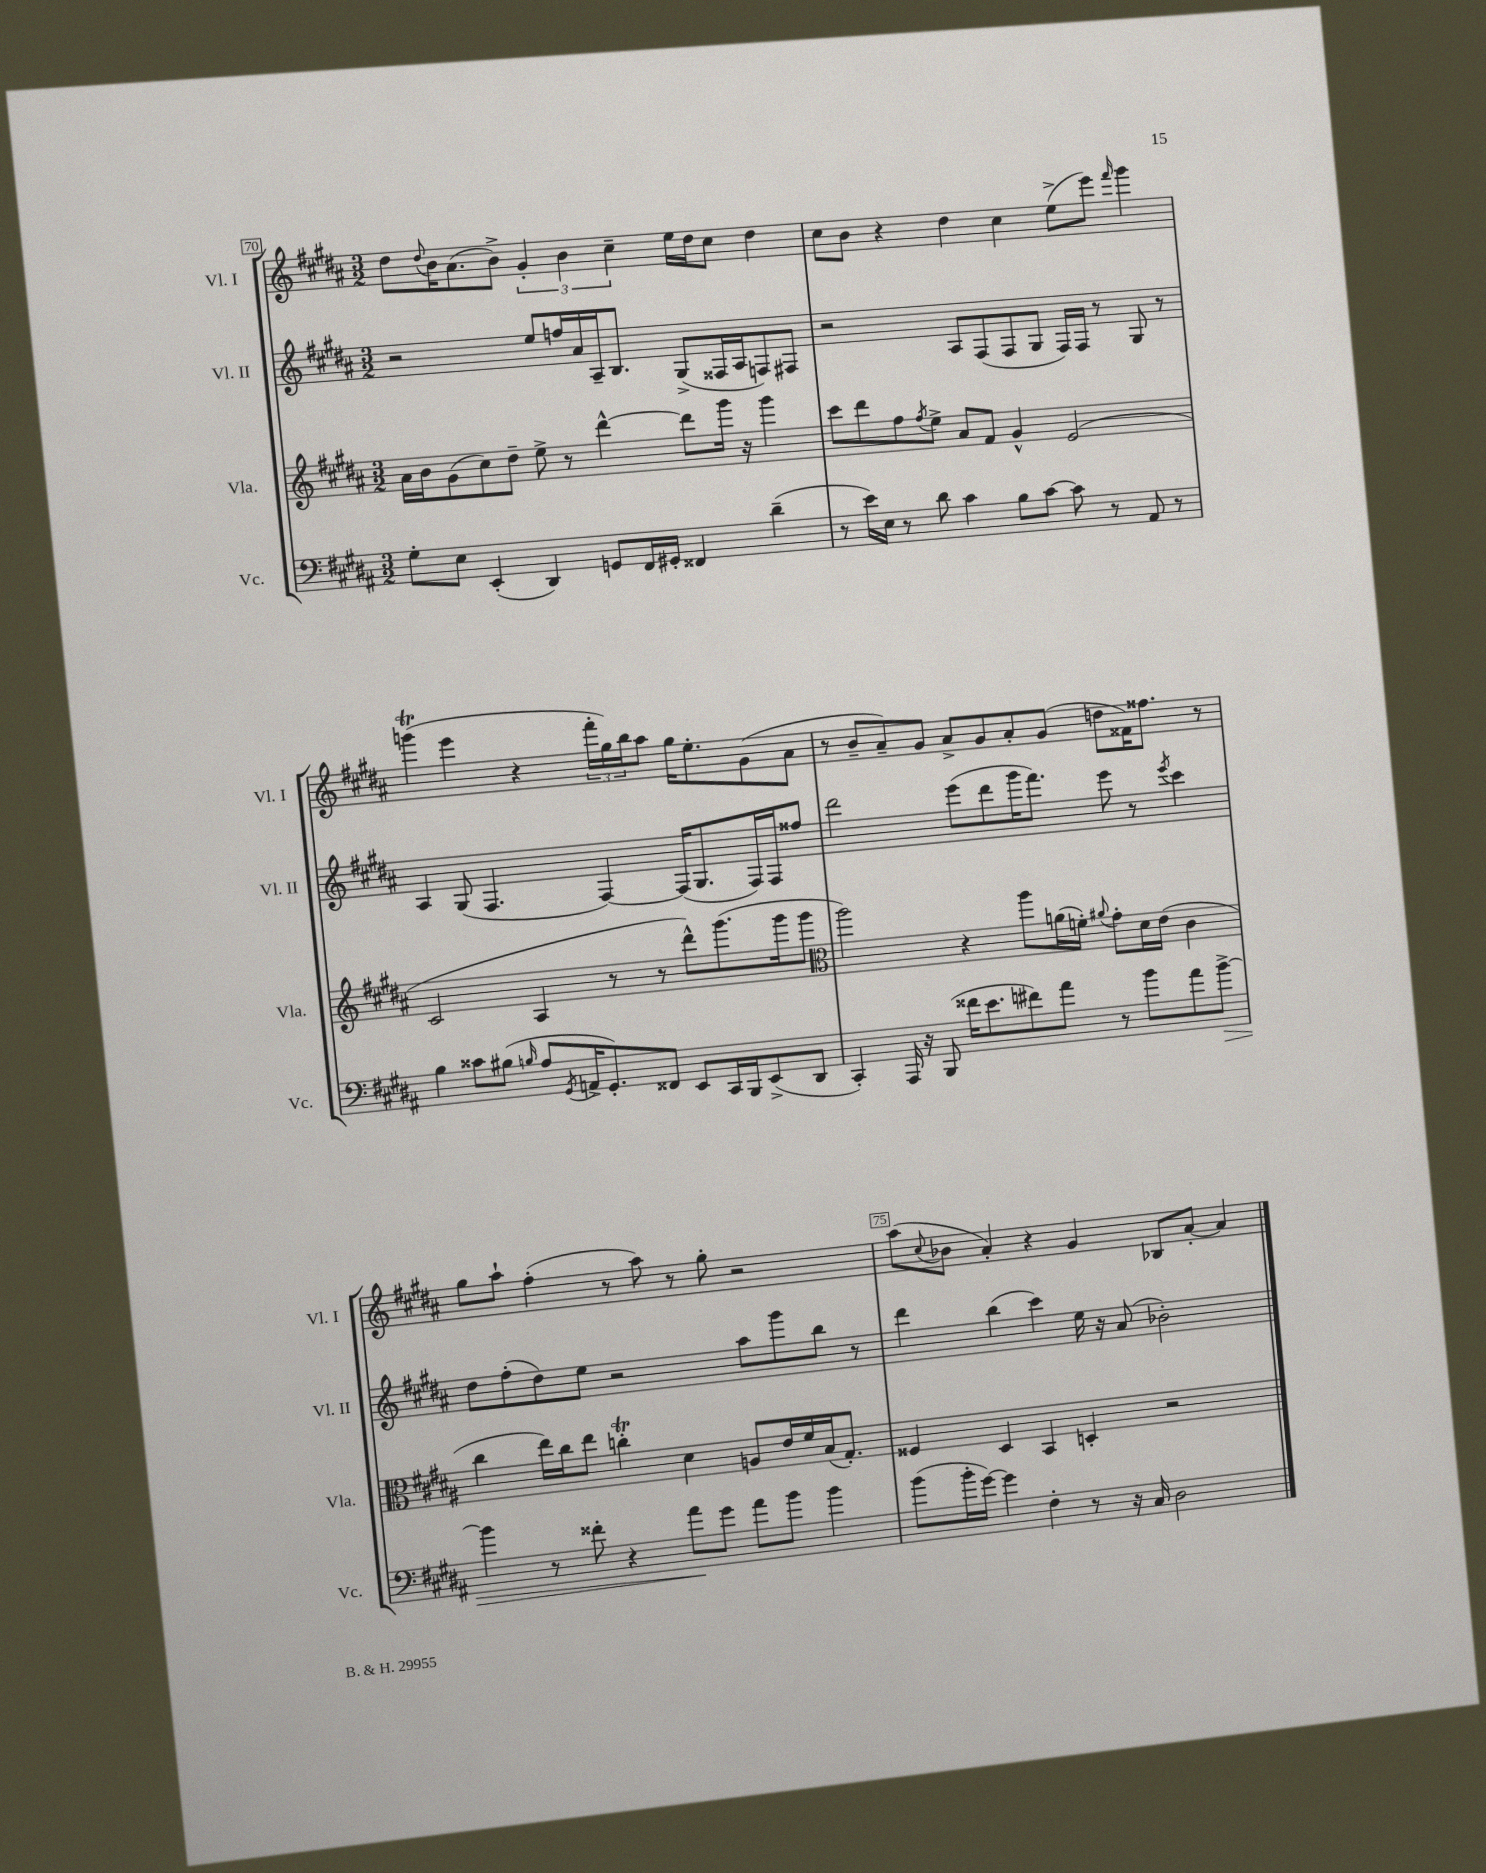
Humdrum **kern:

**kern	**kern	**kern	**kern
*staff4	*staff3	*staff2	*staff1
*clefF4	*clefG2	*clefG2	*clefG2
*k[f#c#g#d#a#]	*k[f#c#g#d#a#]	*k[f#c#g#d#a#]	*k[f#c#g#d#a#]
*M3/2	*M3/2	*M3/2	*M3/2
8G#'\L	16a#\LL	2r	8dd#\L
.	16b\J	.	.
.	.	.	8qqdd#/
8E\J	(8g#\	.	16b\K
.	.	.	(8.a#\
(4EE'/	8cc#\)	.	.
.	8dd#~\J	.	8b^\J)
4DD#/)	8ee^\	8ee/L	6g#'/
.	8r	16ff/L	.
.	.	.	6b\
.	.	16a#/	.
8GG/L	[4ddd#^^\	16A#~/J	.
.	.	8.B/J	.
.	.	.	6cc#~\
16FF#/L	.	.	.
16GG#'/JJ	.	.	.
4FF##/	8ddd#\]L	(8G#^/L	16ee\LL
.	.	.	16dd#\J
.	16ggg#\Jk	16F##/L	8cc#\J
.	16r	16A#/J	.
(4d#~\	4ggg#\	8F/)	4dd#\
.	.	8F#/J	.
=	=	=	=
8r	8ccc#\L	2r	8cc#\L
16e\LL)	8ddd#\	.	8b\J
16E\JJ	.	.	.
8r	8ff#\	.	4r
.	8qff#/	.	.
8d#\	8ee^\J	.	.
4c#\	8a#/L	8A#/L	4dd#\
.	8f#/J	(8F#/	.
8B\L	4g#^^/	8F#/	4cc#\
[8c#\J	.	8G#/J	.
8c#\]	(2e/	16F#/LL)	(8ee^\L
.	.	16F#/JJ	.
8r	.	8r	8eee\J)
.	.	.	16qqfff#/
8AA#/	.	8G#/	4ggg#\
8r	.	8r	.
=	=	=	=
4B\	2c#/	4A#/	(4ggg\
8c##\L	.	(8G#/	4eee\
(8B#\J	.	4.F#/	.
16qqB/	.	.	.
8A#/L	4A#/	.	4r
8qGG#/	.	.	.
16AA^/K	.	.	.
8.GG#'/)	.	.	.
.	8r	[4F#/)	24fff#'\LL
.	.	.	24gg#\)
.	.	.	24bb\J
8FF##/J	8r	.	8aa#\J
8EE/L	8ddd#^^\L)	(16F#/]LK	16gg#\LK
.	.	8.G#/	8.ee'\
16CC#/L	(8.ggg#\	.	.
16BBB/J	.	.	.
(8EE^/	.	16F#/L)	(8g#\
.	16ggg#\k	16F#/J	.
8DD#/J	8ggg#\J	8ff##/J	8a#\J
=	=	=	=
*	*clefC3	*	*
4CC#'/)	2aa#\)	2ddd#\	8r
.	.	.	8b~/L
16AAA#/	.	.	8a#~/)
16r	.	.	.
(8BBB/	.	.	8g#/J
16f##\LK	4r	(8eee\L	8a#^/L
8.e\	.	.	.
.	.	8ddd#\	8g#/
8f#\)	8aa#\L	16ggg#\K	8a#'/
.	.	8.fff#\J)	.
8a#\J	(16a\L	.	(8g#/J
.	16f'\JJ)	.	.
.	8qqa#/	.	.
8r	8g#'\L	8eee\	8dd\L
8b\L	16d#\L	8r	16f##\K)
.	(16e\JJ	.	8.ff##\J
.	.	8qeee/	.
8a#\	4c#\	4ccc#\	.
[8b^\J	.	.	8r
=	=	=	=
4b\]	4cc#\	8dd#\L	8gg#\L
.	.	(8ff#'\	8aa#`\J
8r	16ee\LL)	8dd#\)	(4ff#'\
.	16cc#\J	.	.
8f##'\	8ee\J	8ee\J	.
4r	4cc'\	2r	8r
.	.	.	8aa#\)
8a#\L	4d#\	.	8r
8g#\J	.	.	8gg#'\
8a#\L	8A/L	8aa#\L	2r
8b\J	16e/L	8ggg#\	.
.	16f#/	.	.
4b\	(16B/J	8bb\J	.
.	8.G#'/J)	.	.
.	.	8r	.
=	=	=	=
(8b\L	4F##/	4ddd#\	(8aa#\L
.	.	.	8qqcc#/
16b'\L	.	.	8b-\J
[16g#\JJ)	.	.	.
4g#\]	4D#/	(4bb\	4a#'/)
4F#'\	4BB/	4ccc#\)	4r
8r	4D'/	16ee\	4g#/
.	.	16r	.
16r	.	(8a#/	.
16C#/	.	.	.
2D#\	2r	2b-'\)	8B-/L
.	.	.	[8a#'/J
.	.	.	4a#/]
==	==	==	==
*-	*-	*-	*-
